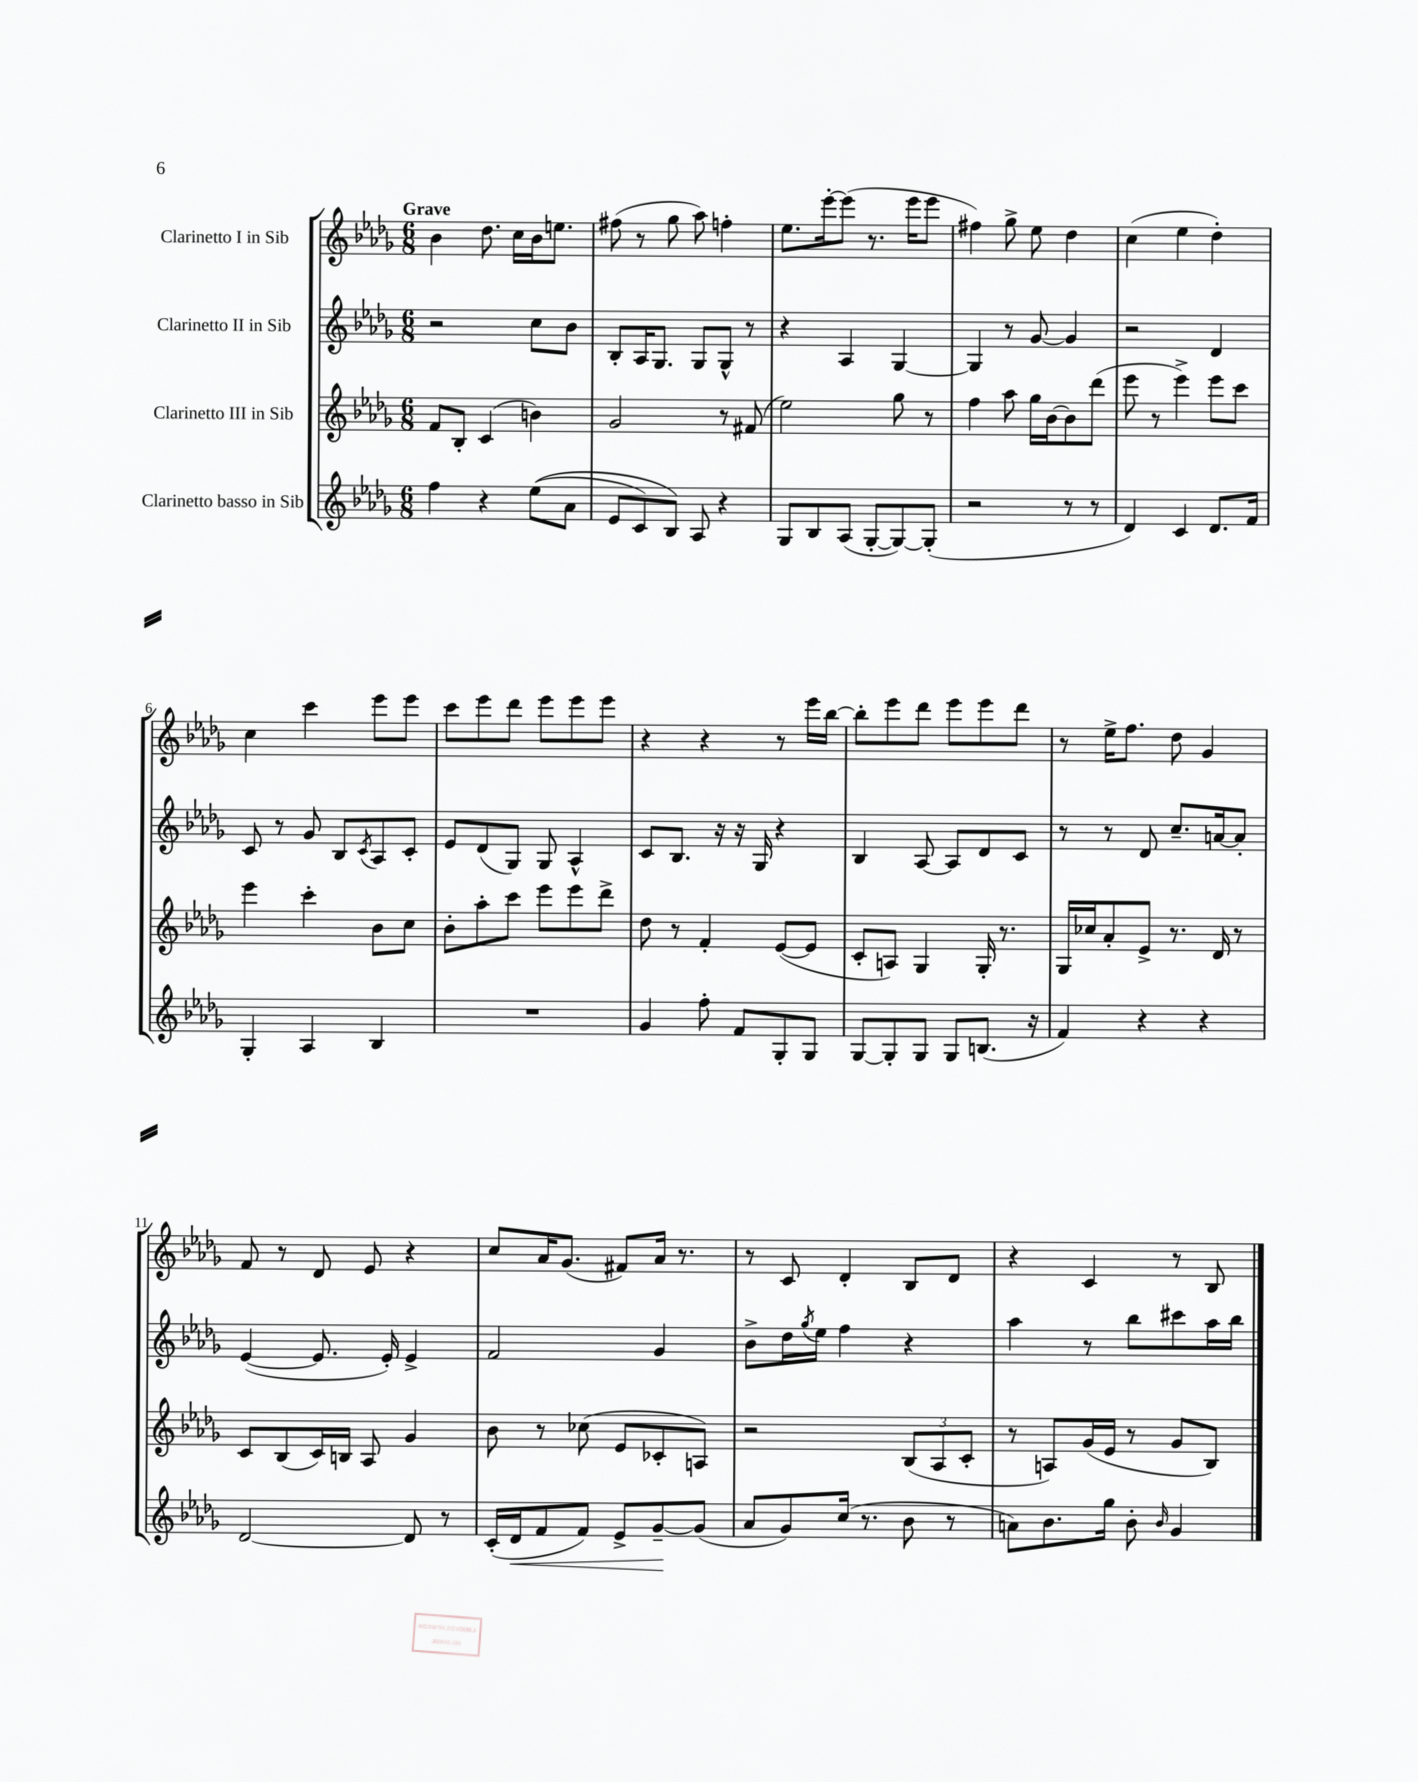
<<
\new StaffGroup <<
\new Staff = "s0" \with { instrumentName = "Clarinetto I in Sib" } {
    \clef treble \key des \major \numericTimeSignature \time 6/8 \tempo "Grave"
    bes'4 des''8. c''16 bes'16 e''8. |
    fis''8( r8 ges''8 aes''8) f''4-. |
    ees''8. ees'''16~-. ees'''8( r8. ees'''16 ees'''8 |
    fis''4) ges''8-> ees''8 des''4 |
    c''4( ees''4 des''4-.) |
    c''4 c'''4 ees'''8 ees'''8 |
    c'''8 ees'''8 des'''8 ees'''8 ees'''8 ees'''8 |
    r4 r4 r8 ees'''16 bes''16~ |
    bes''8-. ees'''8 des'''8 ees'''8 ees'''8 des'''8 |
    r8 ees''16-> f''8. des''8 ges'4 |
    f'8 r8 des'8 ees'8 r4 |
    c''8 aes'16 ges'8.( fis'8) aes'16 r8. |
    r8 c'8 des'4-. bes8 des'8 |
    r4 c'4 r8 bes8 \bar "|." |
}
\new Staff = "s1" \with { instrumentName = "Clarinetto II in Sib" } {
    \clef treble \key des \major \numericTimeSignature \time 6/8
    r2 c''8 bes'8 |
    bes8-. aes16 ges8. ges8 ges8-^ r8 |
    r4 aes4 ges4~ |
    ges4 r8 ges'8~ ges'4 |
    r2 des'4 |
    c'8 r8 ges'8 bes8 \acciaccatura { c'8 } aes8 c'8-. |
    ees'8 des'8( ges8) ges8 aes4-^ |
    c'8 bes8. r16 r16 ges16 r4 |
    bes4 aes8~ aes8 des'8 c'8 |
    r8 r8 des'8 c''8.-- a'16~ a'8-. |
    ees'4~( ees'8. ees'16-.) ees'4-> |
    f'2 ges'4 |
    bes'8-> des''16 \acciaccatura { ges''8 } ees''16 f''4 r4 |
    aes''4 r8 bes''8 cis'''8 aes''16 bes''16 \bar "|." |
}
\new Staff = "s2" \with { instrumentName = "Clarinetto III in Sib" } {
    \clef treble \key des \major \numericTimeSignature \time 6/8
    f'8 bes8-. c'4( b'4) |
    ges'2 r8 fis'8( |
    ees''2) ges''8 r8 |
    f''4 aes''8 ges''16 bes'16~ bes'8 des'''8( |
    ees'''8 r8 ees'''4->) ees'''8 c'''8 |
    ees'''4 c'''4-. bes'8 c''8 |
    bes'8-. aes''8-. c'''8 ees'''8 ees'''8 des'''8-> |
    des''8 r8 f'4-. ees'8~( ees'8 |
    c'8-. a8) ges4 ges16-. r8. |
    ges16 ces''16 aes'8-. ees'8-> r8. des'16 r8 |
    c'8 bes8( c'16) b16 aes8 ges'4 |
    bes'8 r8 ces''8( ees'8 ces'8-. a8) |
    r2 \tuplet 3/2 { bes8( aes8 c'8-. } |
    r8 a8) ges'16( ees'16 r8 ges'8 bes8) \bar "|." |
}
\new Staff = "s3" \with { instrumentName = "Clarinetto basso in Sib" } {
    \clef treble \key des \major \numericTimeSignature \time 6/8
    f''4 r4 ees''8(\( aes'8 |
    ees'8 c'8) bes8\) aes8 r4 |
    ges8 bes8 aes8( ges8~-. ges8~) ges8-.( |
    r2 r8 r8 |
    des'4) c'4 des'8. f'16 |
    ges4-. aes4 bes4 |
    R2. |
    ges'4 f''8-. f'8 ges8-. ges8 |
    ges8~ ges8-. ges8 ges8 b8.( r16 |
    f'4) r4 r4 |
    des'2~ des'8 r8 |
    c'16-.( des'16\< f'8 f'8) ees'8-> ges'8~--\! ges'8( |
    aes'8 ges'8) c''16( r8. bes'8 r8 |
    a'8) bes'8. ges''16 bes'8-. \grace { bes'16 } ges'4 \bar "|." |
}
>>
>>
